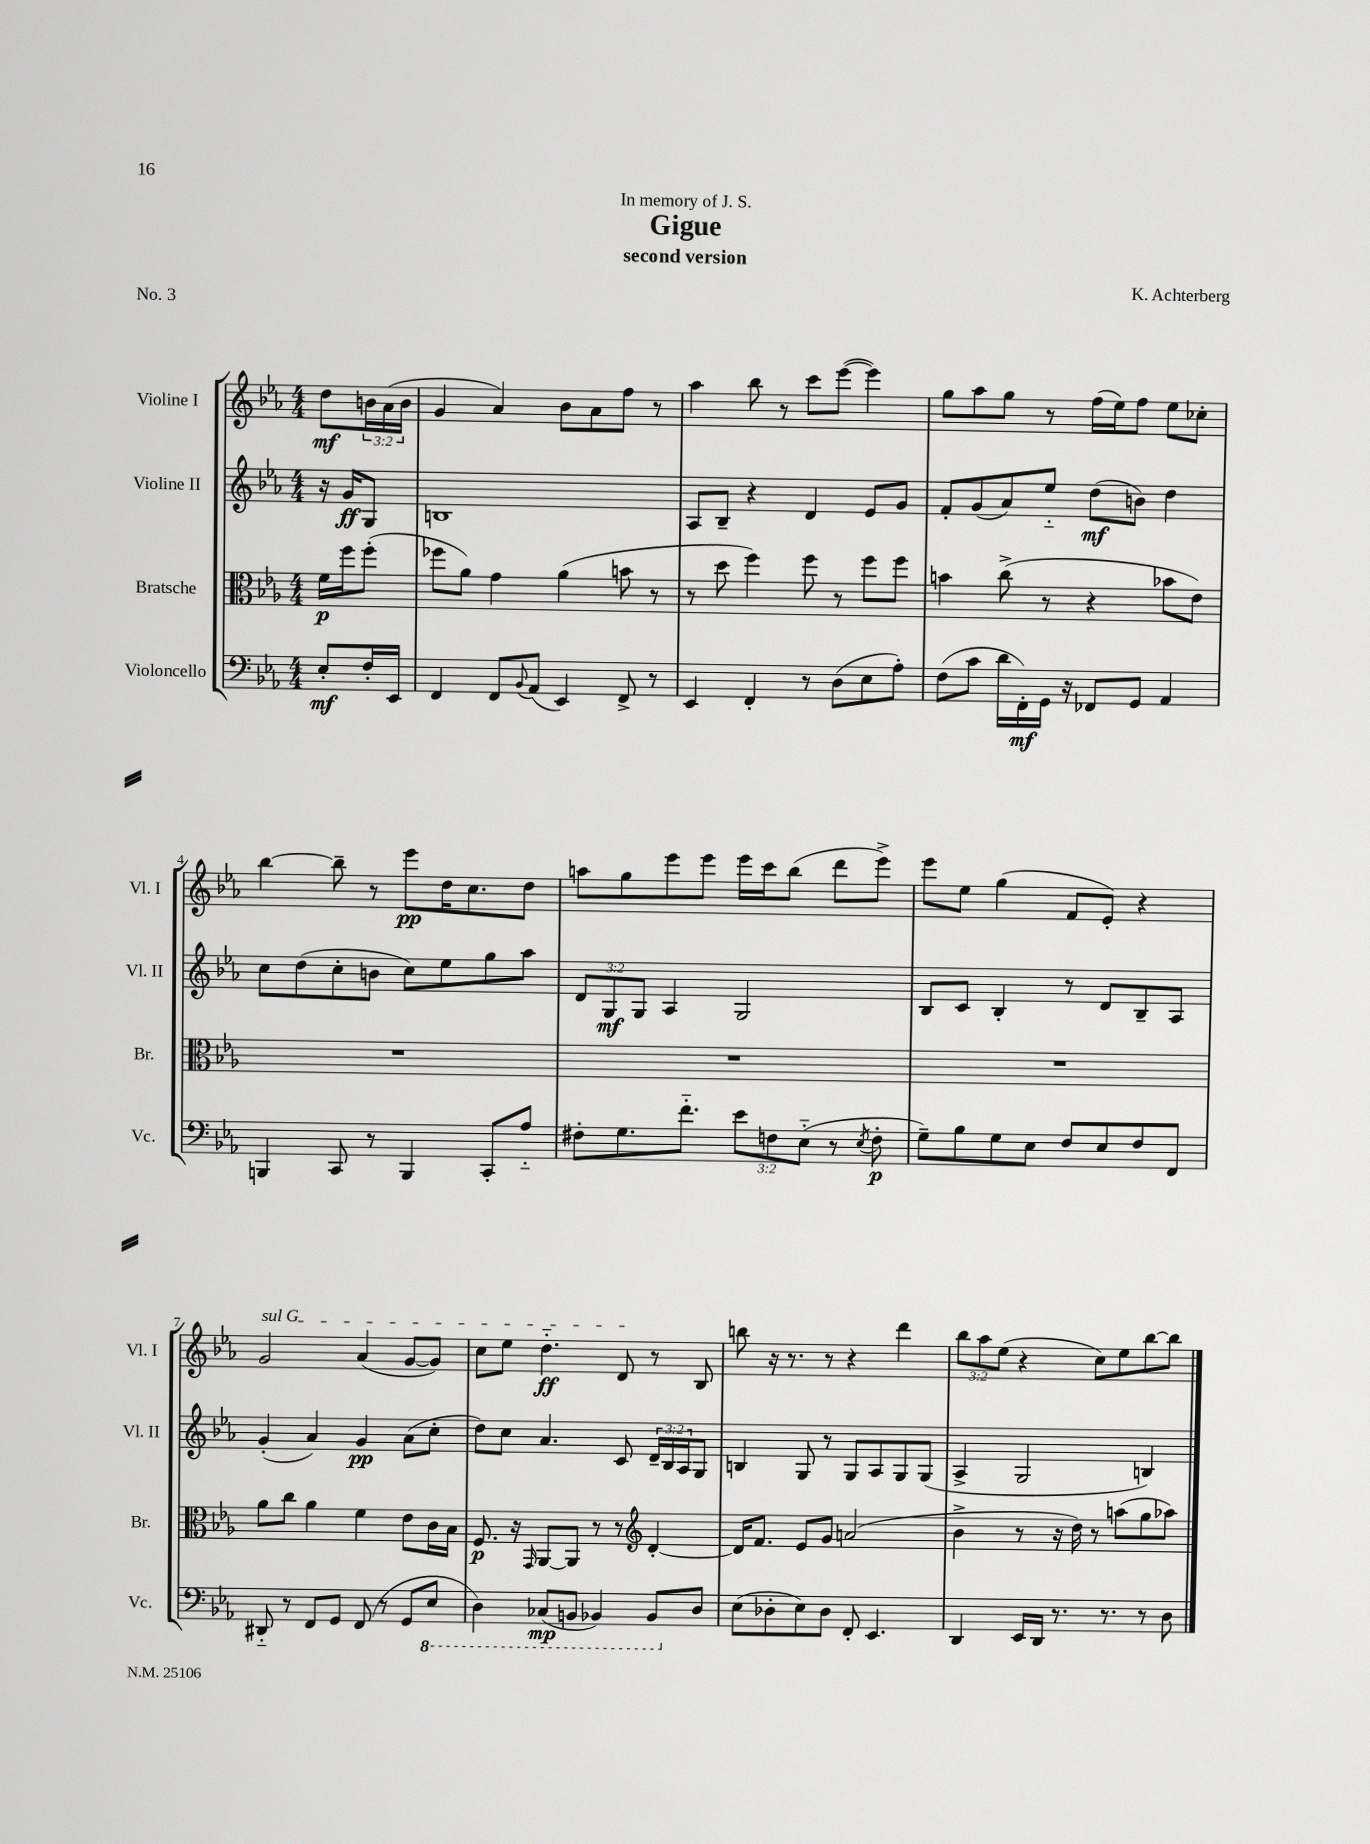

**kern	**kern	**kern	**kern
*staff4	*staff3	*staff2	*staff1
*clefF4	*clefC3	*clefG2	*clefG2
*k[b-e-a-]	*k[b-e-a-]	*k[b-e-a-]	*k[b-e-a-]
*M4/4	*M4/4	*M4/4	*M4/4
8E-'	16f	16r	8dd
.	16ff	16g	.
16F'	(8ff'	8G	24b
.	.	.	(24a-
16EE-	.	.	.
.	.	.	24b
=	=	=	=
4FF	8ff-	1B	4g
.	8a-)	.	.
8FF	4g	.	4a-)
8qqBB-	.	.	.
(8AA-	.	.	.
4EE-)	(4a-	.	8b-
.	.	.	8a-
8FF^	8b	.	8ff
8r	8r	.	8r
=	=	=	=
4EE-	8r	8A-	4aa-
.	8dd	8B-~	.
4FF'	4ff)	4r	8bb-
.	.	.	8r
8r	8ff	4d	8ccc
(8D	8r	.	([8eee-
8E-	8ff	8e-	4eee-])
8A-')	8ff	8g	.
=	=	=	=
(8F	4b	8f'	8gg
8c	.	(8g	8aa-
16d	(8cc^	8a-)	8gg
16FF')	.	.	.
16GG	8r	8ee-'~	8r
16r	.	.	.
8FF-	4r	(8dd	(16ff
.	.	.	16ee-)
8GG	.	8b)	8ff
4AA-	8b-	4dd	8ee-
.	8e-)	.	8cc-'
=	=	=	=
4BBB	1r	8cc	[4bb-
.	.	(8dd	.
8CC	.	8cc'	8bb-~]
8r	.	8b	8r
4BBB	.	8cc)	8eee-
.	.	8ee-	16dd
.	.	.	8.cc
8CC'	.	8gg	.
8A-'~	.	8aa-	8dd
=	=	=	=
8F#'	1r	12d	8aa
.	.	12G	.
8.G	.	.	8gg
.	.	12G	.
.	.	4A-	8eee-
8.f'~	.	.	.
.	.	.	8eee-
12e-	.	2G	16eee-
.	.	.	16ccc
12F	.	.	.
.	.	.	(8bb-
(12E-'~	.	.	.
8r	.	.	8ddd
8qE-	.	.	.
8F'	.	.	8eee-^)
=	=	=	=
8G~)	1r	8B-	8eee-
8B-	.	8c	8ee-
8G	.	4B-'	(4gg
8E-	.	.	.
8F	.	8r	8f
8E-	.	8d	8e-')
8F	.	8B-~	4r
8FF	.	8A-	.
=	=	=	=
8DD#'~	8a-	(4g'	2g
8r	8cc	.	.
8FF	4a-	4a-)	.
8GG	.	.	.
(8FF	4f	4g	(4a-
8r	.	.	.
8GG	8e-	(8a-	[8g
8EE-	16c	8cc'	8g])
.	16B-	.	.
=	=	=	=
4DD)	8.F	8dd)	8cc
.	.	8cc	8ee-
.	16r	.	.
.	16qqGG	.	.
(8CC-	[8AA-	4.a-	4.dd'~
8BBB	8AA-]	.	.
4BBB-)	8r	.	.
.	8r	8c	8d
*	*clefG2	*	*
8BBB-	[4d'	24d~	8r
.	.	24B-	.
.	.	24A-	.
8D	.	8G	8B-
=	=	=	=
(8E-	16d]	4B	8bb
.	8.f	.	.
8D-'	.	.	16r
.	.	.	8.r
8E-)	8e-	8G	.
8D-	8g	8r	8r
8FF'	(2a	8G	4r
4.EE-	.	8A-	.
.	.	8G	4ddd
.	.	(8G	.
=	=	=	=
4DD	4b-^	4A-^	12bb-
.	.	.	12aa-
.	.	.	(12ee-
16EE-	8r	2G	4r
16DD	.	.	.
8.r	16r	.	.
.	16dd)	.	.
.	8r	.	8cc)
8.r	.	.	.
.	(8aa	.	8ee-
8r	8gg	4B)	[8bb-
8D	8aa-)	.	8bb-]
==	==	==	==
*-	*-	*-	*-
